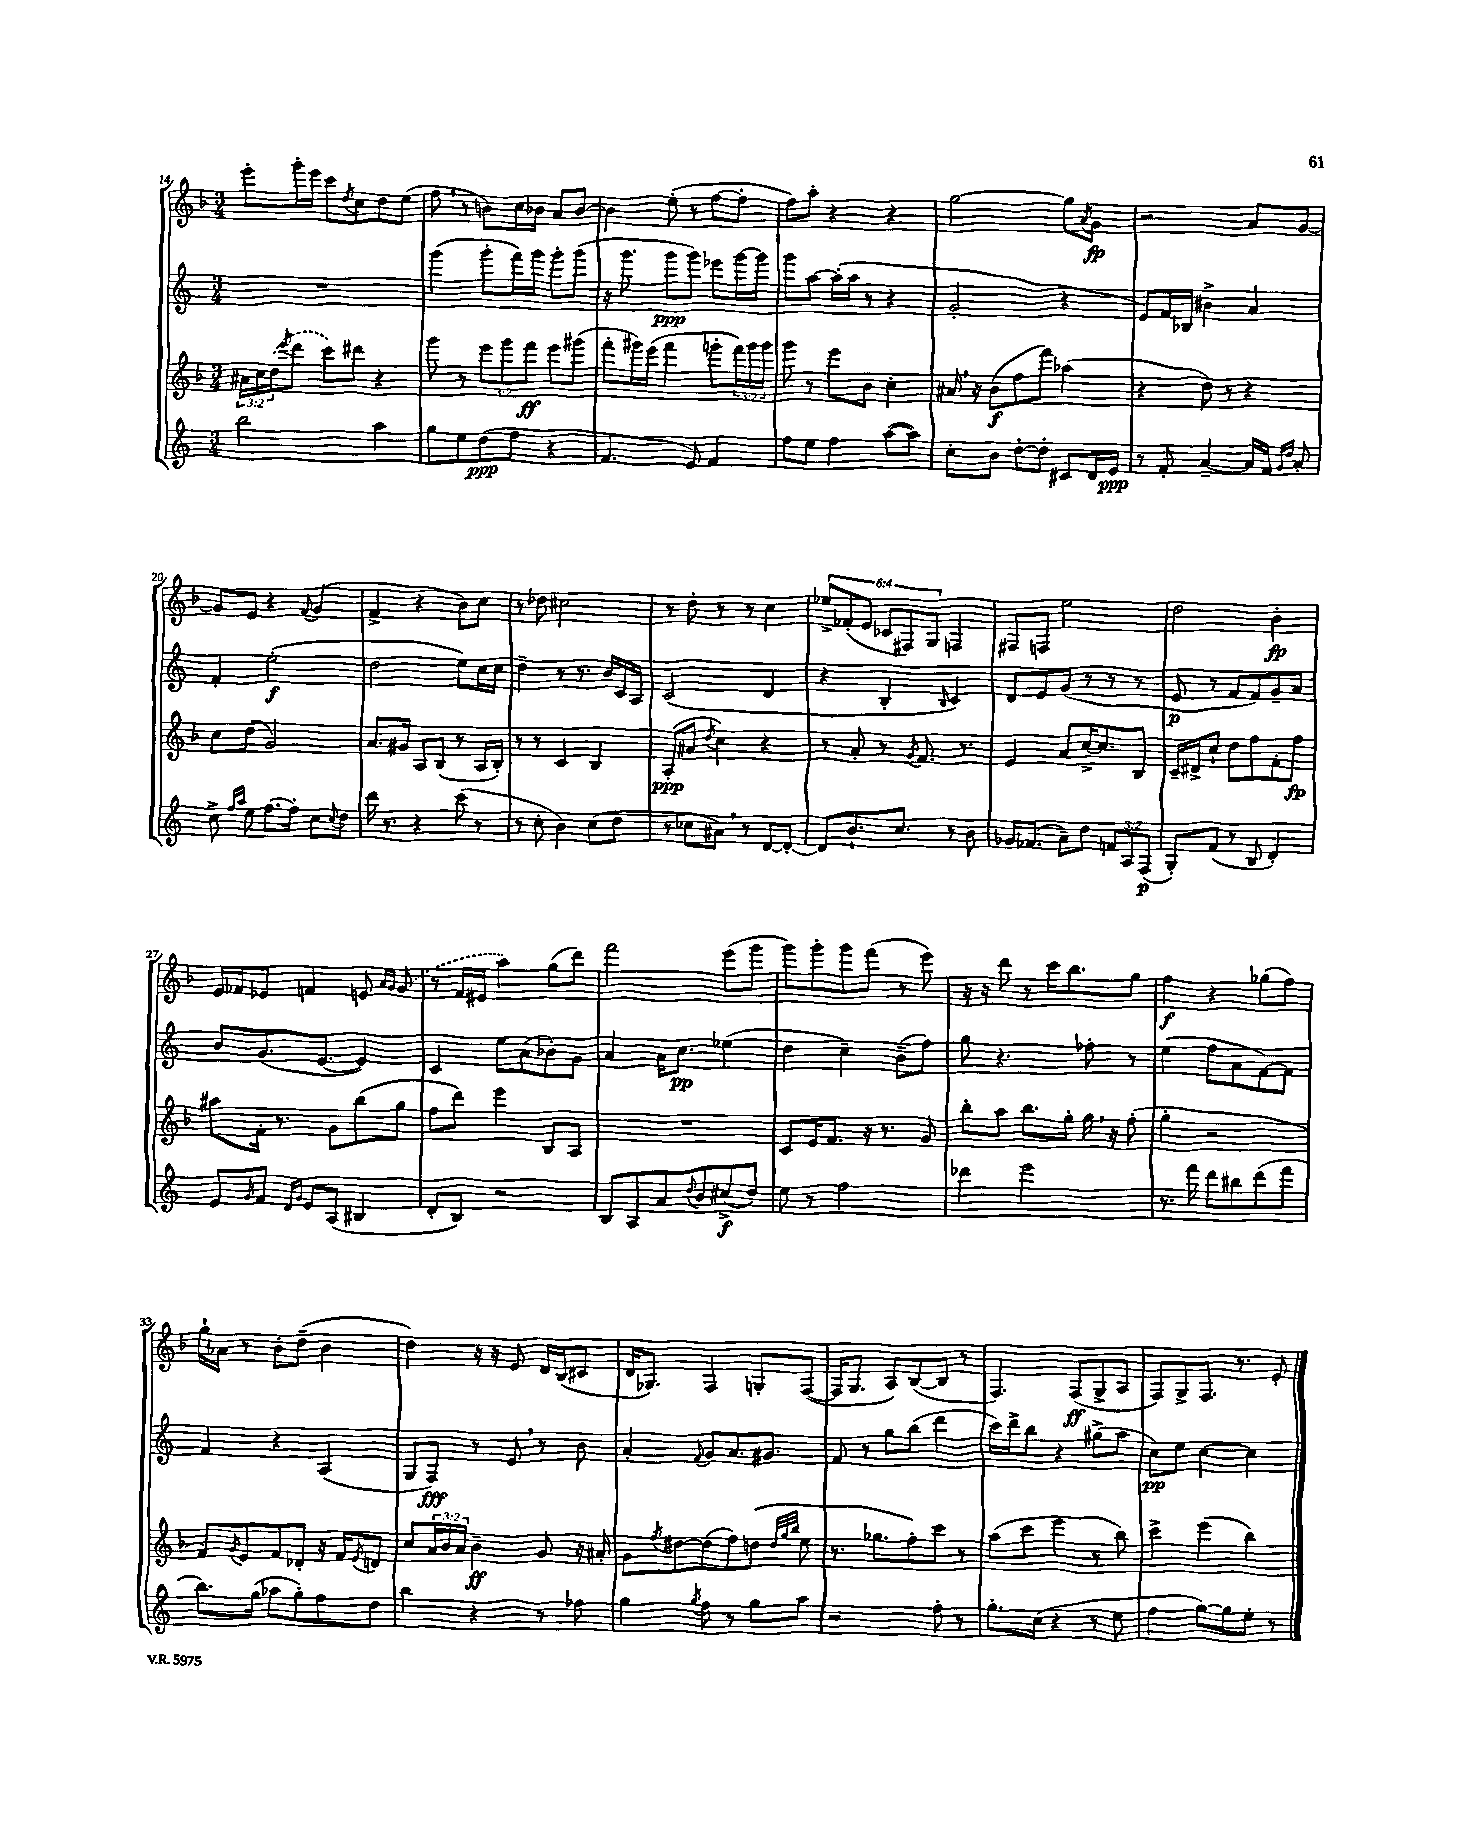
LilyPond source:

<<
\new StaffGroup <<
\new Staff = "s0" {
    \clef treble \key f \major \numericTimeSignature \time 3/4 \override Staff.TupletNumber.text = #tuplet-number::calc-fraction-text
    e'''8-. g'''16-. e'''16 c'''8 \acciaccatura { d''8 } c''8 d''8 e''8( |
    f''8 \breathe r8 b'8) c''16 bes'16 a'8 bes'8~ |
    bes'4 e''8-.( r8 f''8~ f''8-. |
    f''8) a''8-. r4 r4 |
    g''2~ g''8 \acciaccatura { a'8 } g'8\fp |
    r2 a'8 g'8~ |
    g'8 e'8 r4 \appoggiatura { f'8 } g'4( |
    f'4-> r4 bes'8) c''8 |
    r8 des''8 cis''2 |
    r8 d''8-. r8 r8 c''4 |
    \tuplet 6/4 { ees''8-> fes'8-.( e'8 ces'8 fis8) g8 } f4 |
    fis8 f8 e''2 |
    d''2 bes'4-.\fp |
    e'16 fes'16 ees'8 f'4 e'8 \grace { a'16 g'16 } \once \slurDashed g'8( |
    r8 f'16 eis'16 a''4) g''8( d'''8) |
    f'''2 e'''8( g'''8 |
    g'''8) g'''8-. g'''8 f'''8( r8 e'''8) |
    r16 r16 d'''8 r8 c'''16 bes''8. g''8 |
    f''4\f r4 ges''8( f''8) |
    g''16-! aes'16 r8 bes'8-. d''8--( bes'4 |
    d''4) r16 r16 e'8 d'16 bes16( cis'8 |
    d'16 ges8.) f4 g8-. f8~( |
    f16 g8. a8) bes8~( bes8 r8 |
    f4.) f8\ff( g8-> a8 |
    f8) g8-> f8. r8. e'8-. \bar "|." |
}
\new Staff = "s1" {
    \clef treble \key c \major \numericTimeSignature \time 3/4
    R2. |
    g'''4( g'''8-. f'''16) g'''16 g'''8-. g'''8( |
    r16 g'''8. g'''8\ppp g'''8) ees'''8 g'''16~ g'''16 |
    g'''8 a''8~ a''16-.( a''16 r8 r4 |
    g'2-. r4 |
    e'8) f'16 bes16 bis'4-> a'4 |
    f'4-. e''2-.\f( |
    d''2 e''8) c''16 c''16 |
    d''4-- r8 r8. b'16 c'16 a16 |
    c'2( d'4 |
    r4 b4-. \grace { b16 } c'4) |
    d'8 e'8 g'8( r8 r8 r8 |
    e'8\p r8 f'8 f'8) g'8-- a'8 |
    b'8 g'8.( e'8.~ e'4) |
    c'4 e''8 a'8( bes'8-.) g'8 |
    a'4 a'16 c''8.\pp ees''4( |
    d''4 c''4--) b'8--( f''8) |
    g''8 r4. fes''8-. r8 |
    e''4( f''8 a'8 f'8~) f'8 |
    f'4 r4 a4( |
    g8 f8\fff) r8 e'8 \breathe r8 b'8 |
    a'4-. \appoggiatura { f'8 } g'8 a'8. gis'8. |
    f'8 r8 g''8 b''8( d'''4 |
    c'''16) d'''16-> b''8 r4 gis''8->( a''8 |
    c''8\pp) e''8 c''4~ c''4 \bar "|." |
}
\new Staff = "s2" {
    \clef treble \key f \major \numericTimeSignature \time 3/4 \override Staff.TupletNumber.text = #tuplet-number::calc-fraction-text
    \tuplet 3/2 { ais'16 c''16 \once \slurDashed d''16( } \acciaccatura { e'''8 } d'''8 c'''8) dis'''8 r4 |
    g'''8 r8 \tuplet 3/2 { e'''8 g'''8 f'''8\ff } e'''8 gis'''8( |
    f'''8-. gis'''16) e'''16( f'''4 g'''8-. \tuplet 3/2 { f'''16) g'''16 g'''16 } |
    g'''8 r8 e'''8 bes'8 c''4-. |
    ais'16 \breathe r16 bes'8\f( f''8 f'''8) aes''4( |
    r4 d''8) r8 r4 |
    c''8 d''8( g'2) |
    a'8. gis'16 a8 bes8( r8 a16 bes16-.) |
    r8 r8 c'4 bes4 |
    a8-.\ppp( ais'8 \acciaccatura { d''8 } c''4) r4 |
    r8 a'8-. r8 \acciaccatura { g'8 } f'8. r8. |
    e'4 a'8 c''16~-> c''8. bes8 |
    c'16-- dis'16-> c''8-! d''8 f''8 f'8-. f''8\fp |
    ais''8 f'16-. r8. g'8 bes''8( g''8 |
    f''8 d'''8) e'''4 bes8 a8 |
    R2. |
    c'8 e'16 f'8. r16 r8. g'8 |
    bes''8-. a''8 bes''8. g''16-. g''16 \breathe r16 f''8-.( |
    g''4-. r2 |
    f'8) \acciaccatura { g'8 } e'8 f'8 des'8-. r16 f'16 \acciaccatura { e'8 } d'8 |
    c''8 \tuplet 3/2 { a'16 bes'16 a'16 } bes'4--\ff g'8 r16 ais'16-. |
    g'8 \acciaccatura { f''8 } dis''8~ dis''8( f''8) d''8( \grace { d''32 g''32 bes''32 } e''8 |
    r8. ges''8. f''8-.) c'''8 r8 |
    a''8( c'''8 e'''4 r8 bes''8) |
    c'''4-> e'''4( bes''4) \bar "|." |
}
\new Staff = "s3" {
    \clef treble \key c \major \numericTimeSignature \time 3/4 \override Staff.TupletNumber.text = #tuplet-number::calc-fraction-text
    b''2 a''4 |
    g''8 e''8 d''8\ppp( f''8 r4 |
    f'4. e'8) f'4 |
    f''8 e''8 f''4 a''8~( a''8) |
    c''8-. b'8 d''8~-. d''8-. cis'8 d'16 e'16\ppp |
    r8 f'8-. a'4~-- a'16 f'16 \grace { g'16 d''16 } a'8-. |
    c''8-> \grace { f''16 a''16 } e''8 f''8.~ f''16-. c''8 \appoggiatura { c''8 } d''8 |
    d'''16 r8. r4 c'''8( r8 |
    r8 c''8-. b'4) c''8( d''8 |
    r8 ces''8 ais'8) \breathe r8 d'8~ d'8~-. |
    d'8 b'8.-! c''8. r8 b'8 |
    ges'16 fes'8.( a'8--) d''8 \tuplet 3/2 { f'8 a8 f8\p( } |
    g8-.) f'8( r8 b8 d'4-.) |
    e'8 \grace { g'16 } f'8 \grace { d'16 g'16 } e'8 a8( bis4 |
    d'8-. b8) r2 |
    b8 a8 a'8 \appoggiatura { d''8 } b'8 cis''8->\f( d''8) |
    e''8 r8 f''2 |
    des'''4 e'''2 |
    r8. f'''16 d'''8 bis''8 d'''8( f'''8 |
    b''8.) g''16( aes''8 g''8-.) f''8 d''8 |
    b''4 r4 r8 fes''8 |
    g''4 \acciaccatura { g''8 } f''8 r8 g''8 a''8 |
    r2 f''8-. r8 |
    g''8.-. c''16( r4 r8 e''8 |
    f''4 g''8~) g''8 e''8-. r8 \bar "|." |
}
>>
>>
\layout { \context { \Score currentBarNumber = #14 } }
